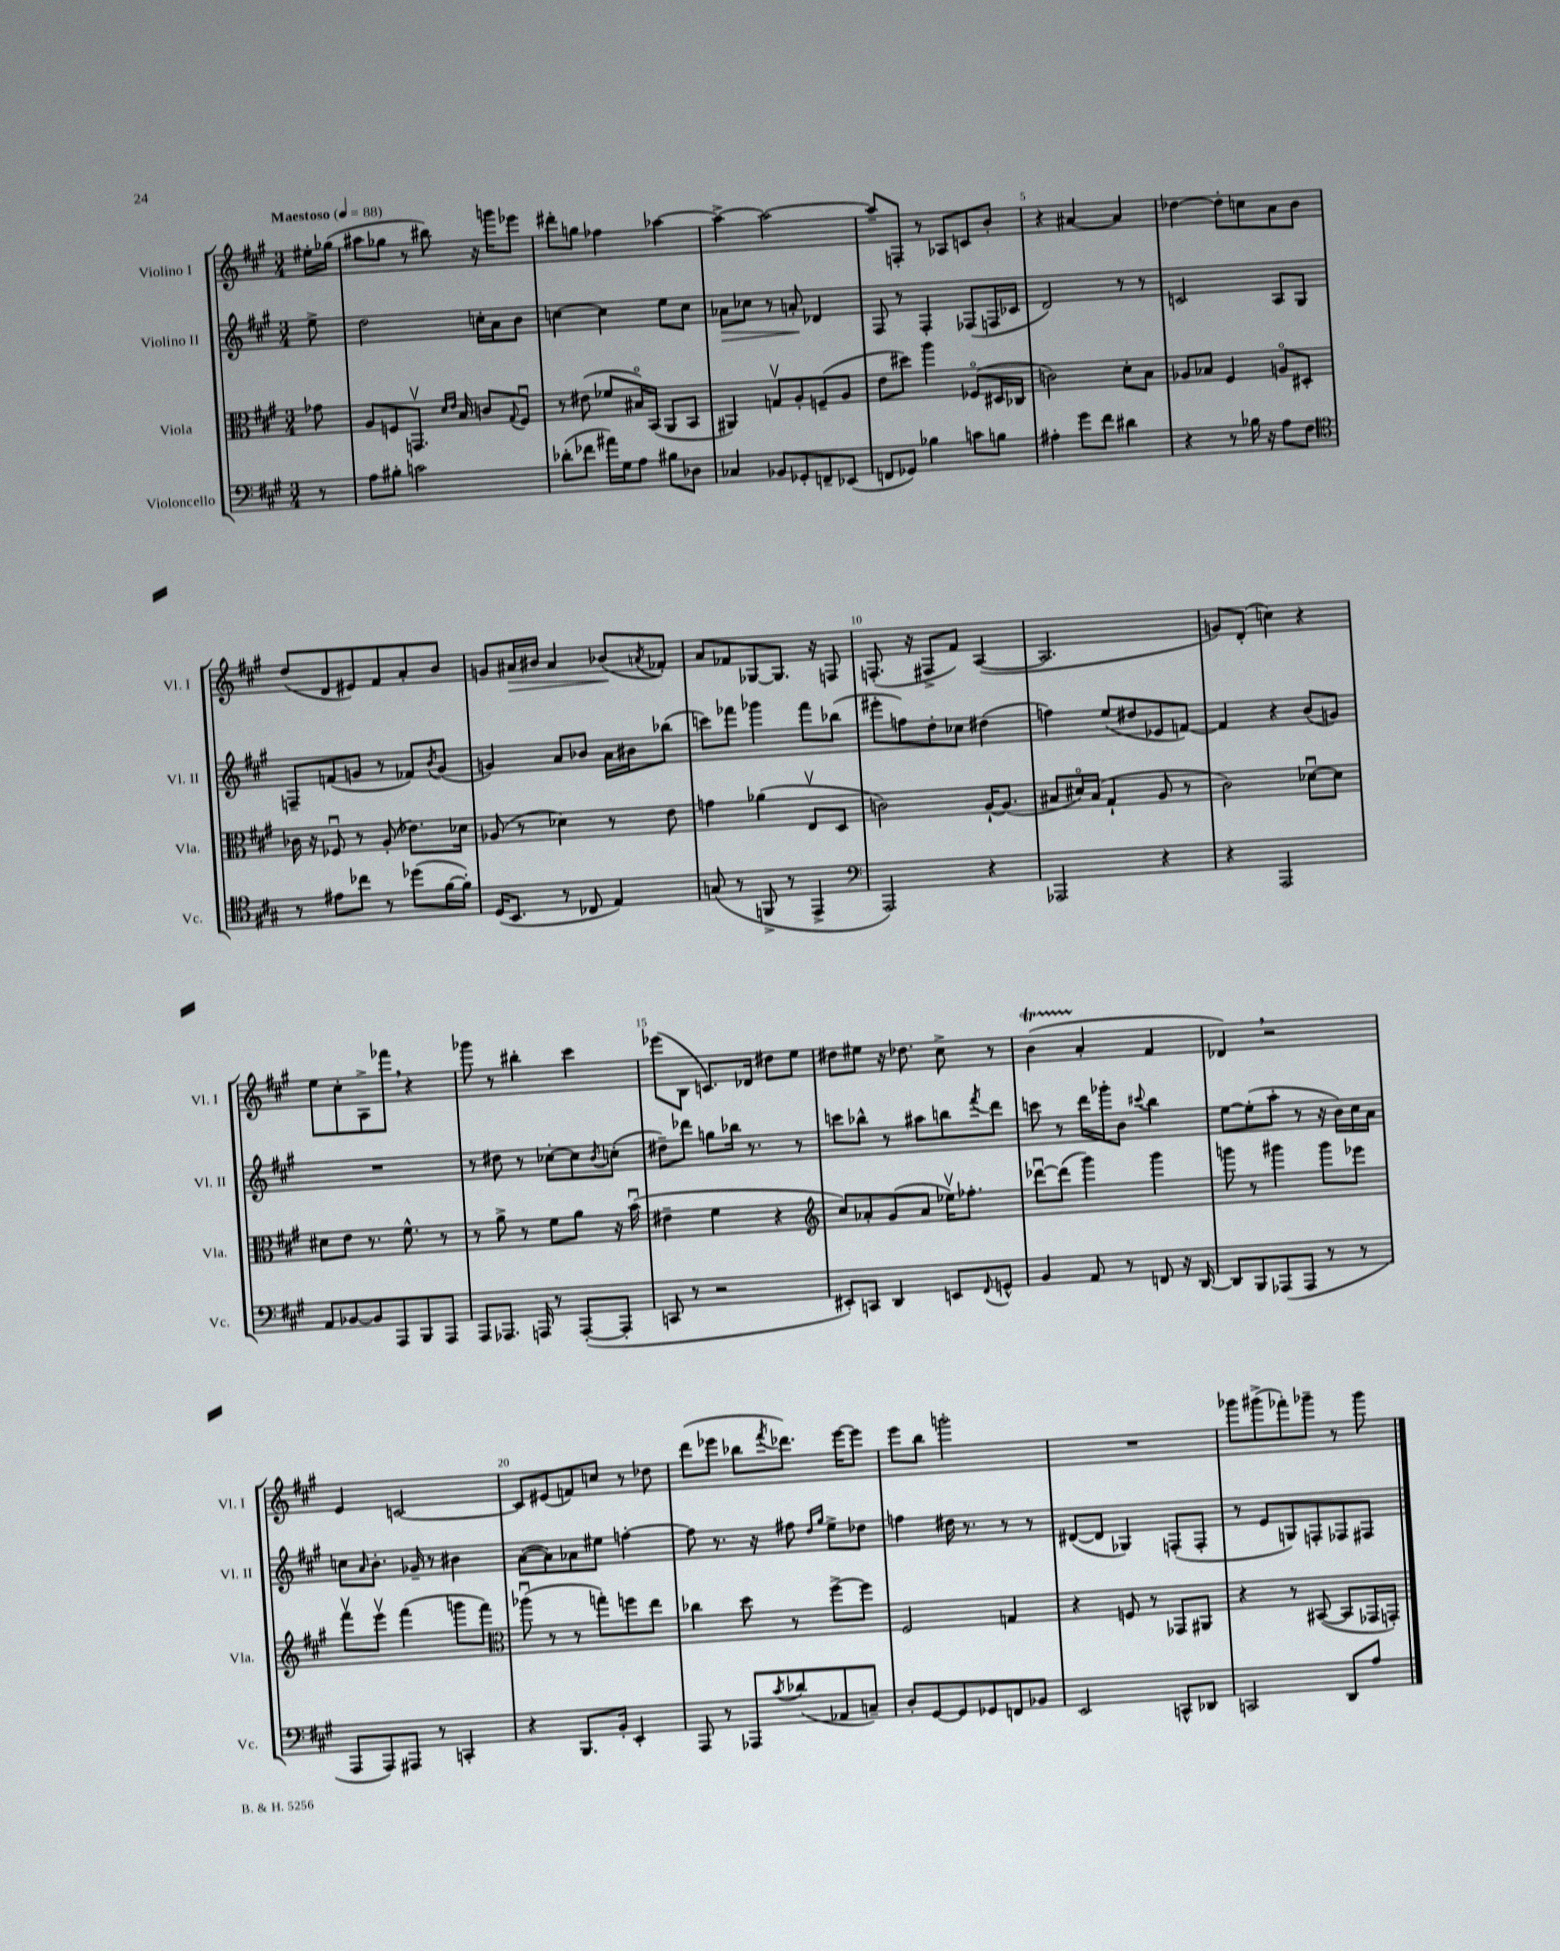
<<
\new StaffGroup <<
\new Staff = "s0" \with { instrumentName = "Violino I" shortInstrumentName = "Vl. I" } {
    \clef treble \key a \major \numericTimeSignature \time 3/4 \partial 8 \tempo "Maestoso" 4 = 88
    eis''16-. ges''16( |
    ais''8 ges''8 r8 bis''8) r16 g'''16 ees'''8 |
    dis'''8-. g''8 fes''4 aes''4~ |
    aes''4~-> aes''2~ |
    aes''8-- f8-. r8 aes8 c'8 b'8-. |
    r4 ais'4~ ais'4 |
    des''4~ des''8-. c''8 a'8 b'8 |
    d''8( d'8 eis'8) fis'8 a'8-. b'8 |
    g'8 ais'16\> bis'16 ais'4 bes'8\!( \acciaccatura { a'8 } fes'8-.) |
    a'8 fes'8 ges8~ ges8. r16 f8 |
    f8.-.( r16 fis8-> fis'8) a4~( |
    a2. |
    g'8) d'8-.( c''4) r4 |
    e''8 cis''8-. a8-> fes'''8 \breathe r4 |
    ges'''8 r8 bis''4-. cis'''4 |
    ees'''8( b8 c'8.) des'16 dis''8 e''8 |
    dis''8 eis''8 r16 des''8. cis''8-> r8 |
    b'4\startTrillSpan( a'4-.\stopTrillSpan fis'4 |
    des'4) \breathe r2 |
    e'4 c'2~ |
    c'8 eis'8( f'8) c''8 r8 des''8 |
    d'''8( ees'''8 bes''8 \acciaccatura { fis'''8 } des'''8.) ees'''16~ ees'''8 |
    e'''8 b''8 g'''2-. |
    R2. |
    ges'''8 gis'''8->( fes'''8-.) ges'''8-- r8 ges'''8 \bar "|." |
}
\new Staff = "s1" \with { instrumentName = "Violino II" shortInstrumentName = "Vl. II" } {
    \clef treble \key a \major \numericTimeSignature \time 3/4 \partial 8
    e''8-> |
    d''2 c''16-. a'16 b'8 |
    c''4~ c''4 e''8 c''8 |
    aes'8\> ces''8 r8 a'8-.\! des'4 |
    fis8 r8 fis4-. fes8( f16 ces'16 |
    d'2) r8 r8 |
    c'2 a8 gis8 |
    f8-- f'8( g'8 r8 fes'8) \acciaccatura { b'8 } g'8( |
    g'4) a'8 bes'8 a'16 bis'16 bes''8( |
    c'''8) fes'''8 ges'''4 fes'''8 bes''8( |
    eis'''8-. f''8) d''8-. ces''8 dis''4( |
    f''4) e''8( dis''8 ees'8 f'8~) |
    f'4 r4 b'8( g'8) |
    R2. |
    r8 dis''8 r8 ces''8~-. ces''8 \acciaccatura { b'8 } c''8-.( |
    dis''8--) des'''8 g''8 bes''16 r8. r8 |
    c'''8 bes''8-^ r8 ais''8 b''8 \acciaccatura { fis'''8 } d'''8 |
    c'''8 r8 d'''16 ges'''16-. b'8 \appoggiatura { cis'''8 } b''4 |
    e''8~ e''8-.( a''8-. r8 r16 b'16) cis''16 a'16 |
    c''8 \grace { a'16 } b'8.-. ges'16-- r8 bis'4 |
    a'8~( a'8) aes'8 eis''8 f''4~-. |
    f''8 r8. r16 fis''8 \grace { d''16 gis''16 } e''8-> des''8 |
    f''4 dis''16 r8. r8 r8 |
    dis'8~( dis'8 ges4) f8-.( f8-. |
    r8 e'8 g8) f8-. fes8 fis8 \bar "|." |
}
\new Staff = "s2" \with { instrumentName = "Viola" shortInstrumentName = "Vla." } {
    \clef alto \key a \major \numericTimeSignature \time 3/4 \partial 8
    ges'8 |
    a8 f8 g,8.\upbow \grace { d'16 e'16 } b16 c'8 \appoggiatura { gis8 } f8\downbow |
    r8 eis'8( fes'8 bis16\flageolet) b,16( a,8 b,8 |
    ais,4) g8\upbow a8-. f8--( a8 |
    e'8 dis''8) a''4 fes8\flageolet( dis16 ces16 |
    c'2) d'8-. b8 |
    aes8 bes8 fis4 a8\flageolet dis8-. |
    ces'16 r16 fes8\downbow r8 a8-.( ees'8.) des'16 |
    aes8( r8 des'4) r8 e'8 |
    g'4 aes'4( e8\upbow d8 |
    c'2) a16~-! a8.( |
    bis8 dis'16\flageolet) bis16( gis4-! a8 r8 |
    cis'2) des'8~\downbow des'8 |
    dis'8 e'8 r8. fis'8.-^ r8 |
    r8 a'8-> r8 fis'8 a'8 r16 b'16\downbow( |
    eis'4-- fis'4 r4 |
    \clef treble cis''8) aes'8-. gis'8( aes'8 ees''16\upbow) fes''8.-. |
    des'''8~\downbow des'''8( gis'''4) gis'''4 |
    g'''8 r8 gis'''4 gis'''8 ees'''8 |
    fis'''8\upbow e'''8\upbow fis'''4( g'''8 fis'''8) |
    \clef alto aes''8\downbow( r8 r8 g''8-.) f''8 e''8 |
    ces''4 d''8 r8 fis''8~-> fis''8 |
    fis2 g4 |
    r4 f8 r8 ges,8 ais,8 |
    r4 r8 bis,8~( bis,8 ges,16 g,16-.) \bar "|." |
}
\new Staff = "s3" \with { instrumentName = "Violoncello" shortInstrumentName = "Vc." } {
    \clef bass \key a \major \numericTimeSignature \time 3/4 \partial 8
    r8 |
    a8 bis8-. c'2 |
    des'8-.( fes'8 ais'16) gis16 a8 bis8 des8 |
    ces4 bes,8 ges,8-. f,8-- ees,8( |
    f,8 ges,8) bes4 c'8 b8 |
    ais4-. gis'8 fis'8 dis'4 |
    r4 r8 bes16 r16 a8 fis8 |
    \clef tenor r8 eis'8 ces''8 r8 des''8( fis'16~ fis'16-.) |
    d16( b,8. r8 ces8 e4) |
    g8( r8 f,8-> r8 e,4-> |
    \clef bass a,,2) r4 |
    aes,,2 r4 |
    r4 a,,2 |
    a,8 bes,8~ bes,8 a,,8 b,,8 a,,8 |
    a,,8 aes,,8. a,,16 r8 a,,8~-.( a,,8-. |
    c,8 r8 r2 |
    eis,8-.) c,8 d,4 e,8 \appoggiatura { fis,8 } g,8-^ |
    b,4 a,8 r8 f,8 r16 d,16~ |
    d,8 b,,8 aes,,8( aes,,8 r8 r8 |
    a,,8 a,,8) ais,,8 r8 c,4-. |
    r4 b,,8. b,16-. e,4-. |
    a,,8 r8 aes,,8 \acciaccatura { cis'8 } des'8( aes,8 c8--) |
    d8-. gis,8~ gis,8 ges,8 f,8 bes,8 |
    e,2 c,8-^ des,8 |
    c,2 d,8 a8 \bar "|." |
}
>>
>>
\layout { \context { \Score \override BarNumber.break-visibility = ##(#f #t #t) barNumberVisibility = #(every-nth-bar-number-visible 5) } }
